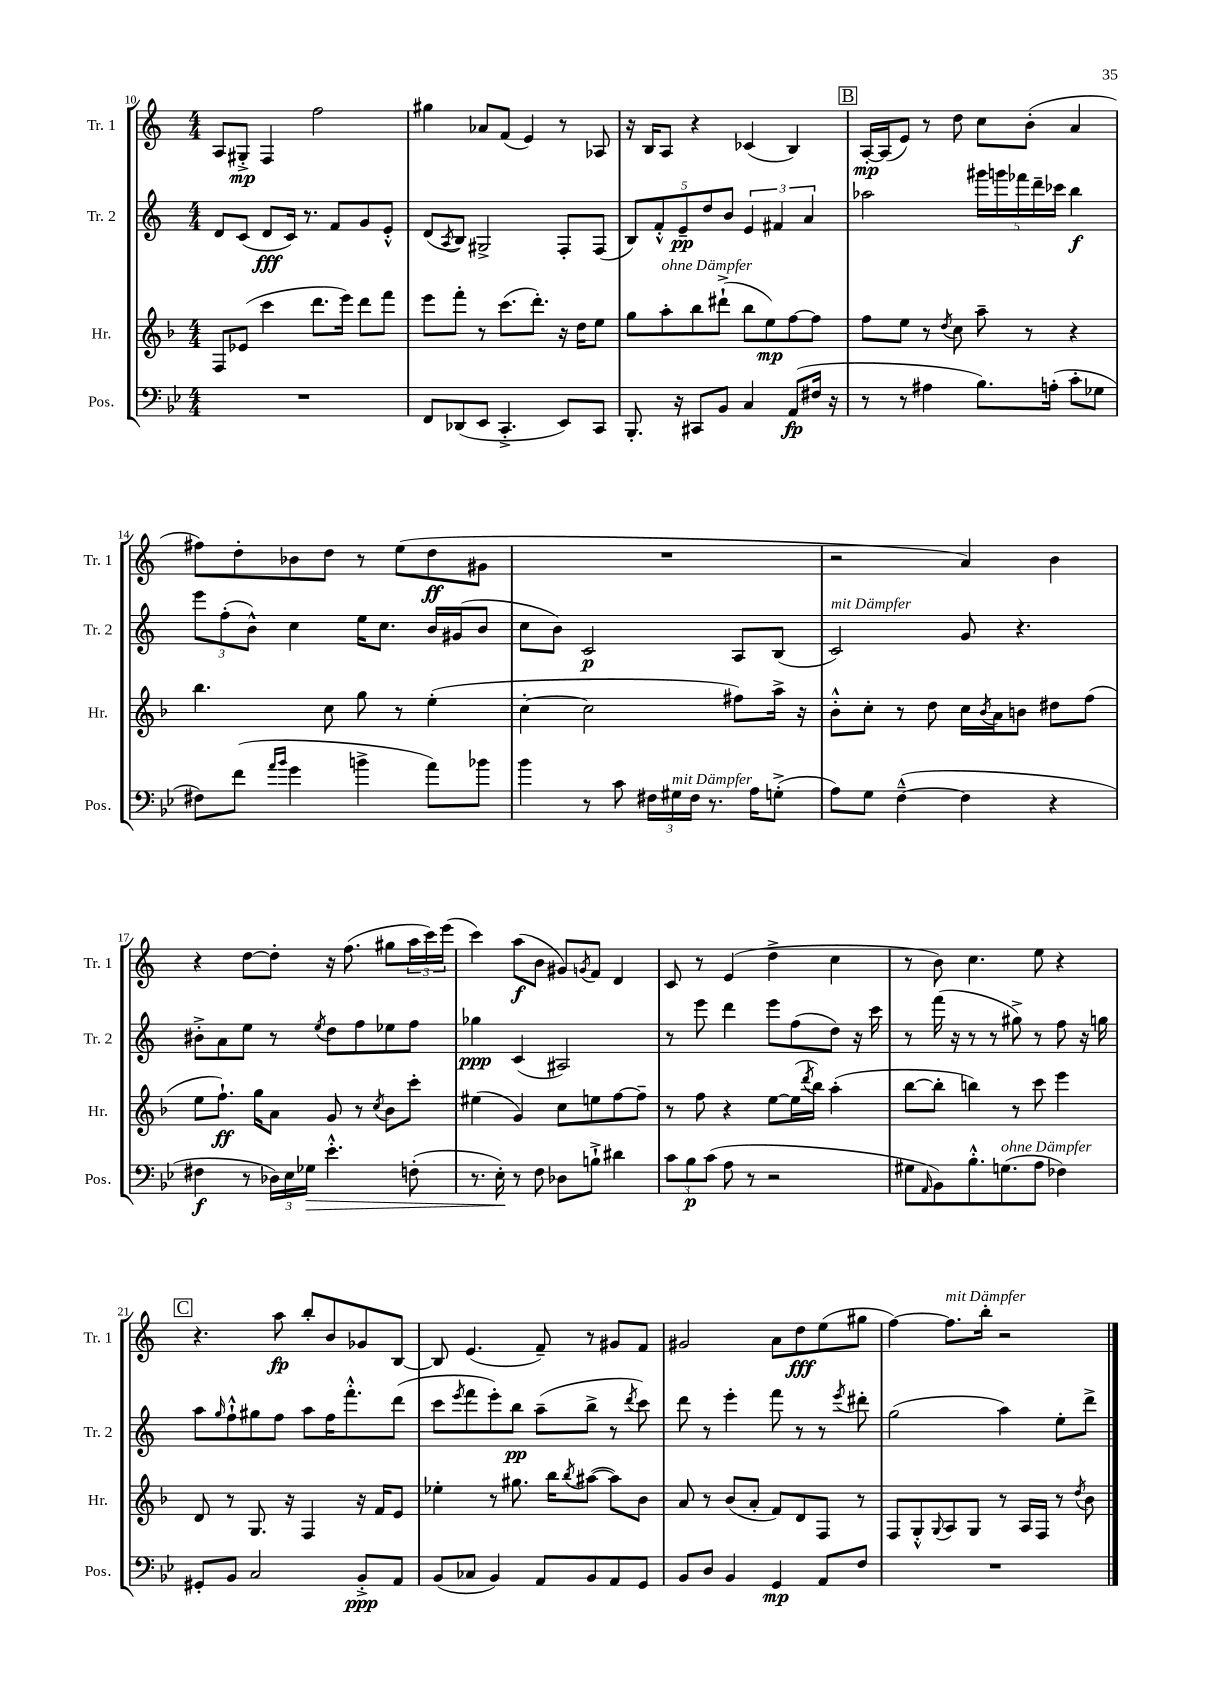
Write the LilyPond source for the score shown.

<<
\new StaffGroup <<
\new Staff = "s0" \with { instrumentName = "Tr. 1" shortInstrumentName = "Tr. 1" } {
    \clef treble \key c \major \numericTimeSignature \time 4/4
    a8 gis8-.->\mp f4 f''2 |
    gis''4 aes'8 f'8( e'4) r8 aes8 |
    r16 b16 a8 r4 ces'4( b4) |
    \mark \markup { \box "B" } a16~-.\mp a16( e'8) r8 d''8 c''8 b'8-.( a'4 |
    fis''8) d''8-. bes'8 d''8 r8 e''8( d''8\ff gis'8 |
    R1 |
    r2 a'4) b'4 |
    r4 d''8~ d''8-. r16 f''8.( gis''8 \tuplet 3/2 { a''16 c'''16) e'''16( } |
    c'''4) a''8\f( b'8 gis'8) \acciaccatura { g'8 } f'8 d'4 |
    c'8 r8 e'4( d''4-> c''4 |
    r8 b'8) c''4. e''8 r4 |
    \mark \markup { \box "C" } r4. a''8\fp b''8-. b'8 ges'8 b8~ |
    b8 e'4.( f'8--) r8 gis'8 f'8 |
    gis'2 a'8 d''8\fff e''8( gis''8 |
    f''4~) f''8.^\markup { \italic "mit Dämpfer" } b''16-. r2 \bar "|." |
}
\new Staff = "s1" \with { instrumentName = "Tr. 2" shortInstrumentName = "Tr. 2" } {
    \clef treble \key c \major \numericTimeSignature \time 4/4
    d'8 c'8( d'8\fff c'16) r8. f'8 g'8 e'8-.-^ |
    d'8( \acciaccatura { a8 } b8) gis2-> f8-. f8( |
    \tuplet 5/4 { b8) f'8-.-^ e'8--\pp d''8 b'8 } \tuplet 3/2 { e'4 fis'4 a'4 } |
    \mark \markup { \box "B" } aes''2 \tuplet 5/4 { gis'''16 g'''16 fes'''16 d'''16-- ces'''16 } b''4\f |
    \tuplet 3/2 { e'''8 f''8-.( b'8-^) } c''4 e''16 c''8. b'16 gis'16( b'8 |
    c''8 b'8) c'2\p a8 b8( |
    c'2^\markup { \italic "mit Dämpfer" }) g'8 r4. |
    bis'8-.-> a'8 e''8 r8 \acciaccatura { e''8 } d''8 f''8 ees''8 f''8 |
    ges''4\ppp c'4( ais2) |
    r8 e'''8 d'''4 e'''8 f''8( d''8) r16 c'''16 |
    r8 f'''16( r16 r8 r8 gis''8->) r8 f''8 r16 g''16 |
    \mark \markup { \box "C" } a''8 \grace { g''16 } f''8-!-^ gis''8 f''8 a''8 f''16 f'''8.-.-^ d'''8( |
    c'''8 \acciaccatura { e'''8 } f'''8 e'''8-.) b''8\pp a''8--( b''8-> r8 \acciaccatura { d'''8 } c'''8) |
    d'''8 r8 e'''4-. f'''8 r8 r8 \acciaccatura { e'''8 } dis'''8-. |
    g''2( a''4) e''8-. d'''8-> \bar "|." |
}
\new Staff = "s2" \with { instrumentName = "Hr." shortInstrumentName = "Hr." } {
    \clef treble \key f \major \numericTimeSignature \time 4/4
    f8 ees'8( c'''4 d'''8. e'''16) d'''8 f'''8 |
    e'''8 f'''8-. r8 c'''8.( d'''8.-.) r16 d''16 e''8 |
    g''8 a''8-.^\markup { \italic "ohne Dämpfer" } bes''8 dis'''8-!->( bes''8 e''8\mp) f''8~ f''8 |
    \mark \markup { \box "B" } f''8 e''8 r8 \acciaccatura { d''8 } c''8 a''8-- r8 r4 |
    bes''4. c''8 g''8 r8 e''4-.( |
    c''4~-. c''2 fis''8) a''16-> r16 |
    bes'8-.-^ c''8-. r8 d''8 c''16 \acciaccatura { bes'8 } a'16 b'8 dis''8 f''8( |
    e''8 f''8.-!\ff) g''16 a'8 g'8 r8 \acciaccatura { c''8 } bes'8 c'''8-. |
    eis''4( g'4) c''8 e''8 f''8~ f''8-- |
    r8 f''8 r4 e''8~ e''16( \acciaccatura { d'''8 } bes''16) a''4-.( |
    bes''8~ bes''8-. b''4) r8 c'''8 e'''4 |
    \mark \markup { \box "C" } d'8 r8 g8. r16 f4 r16 f'16 e'8 |
    ees''4-. r8 gis''8. bes''16 \acciaccatura { bes''8 } ais''8~( ais''8) bes'8 |
    a'8 r8 bes'8( a'8-. f'8) d'8 f8 r8 |
    f8 g8-.-^ \appoggiatura { g8 } a8 g8 r8 a16 f16 r8 \acciaccatura { d''8 } bes'8 \bar "|." |
}
\new Staff = "s3" \with { instrumentName = "Pos." shortInstrumentName = "Pos." } {
    \clef bass \key bes \major \numericTimeSignature \time 4/4
    R1 |
    f,8 des,8( ees,8 c,4.-.-> ees,8) c,8 |
    bes,,8.-. r16 cis,8 bes,8 c4 a,8\fp( fis16 r16 |
    \mark \markup { \box "B" } r8 r8 ais4 bes8.) a16-.( c'8-. ges8 |
    fis8) f'8( \grace { a'16 bes'16 } g'4 b'4-> a'8) bes'8 |
    bes'4 r8 c'8 \tuplet 3/2 { fis16 gis16^\markup { \italic "mit Dämpfer" } fis16 } r8. a16 g8-.->( |
    a8) g8 f4~---^( f4 r4 |
    fis4\f r8 \tuplet 3/2 { des16) ees16 ges16\> } ees'4.-.-^ f8-.( |
    r8. ees16-.\!) r8 f8 des8 b8-!-> dis'4 |
    \tuplet 3/2 { c'8 bes8\p c'8( } a8 r8 r2 |
    gis8 \grace { a,16 } bes,8) bes8.-.-^ g8.^\markup { \italic "ohne Dämpfer" }( a8 fes4) |
    \mark \markup { \box "C" } gis,8-. bes,8 c2 bes,8-.->\ppp a,8 |
    bes,8( ces8 bes,4) a,8 bes,8 a,8 g,8 |
    bes,8 d8 bes,4 g,4\mp a,8 f8 |
    R1 \bar "|." |
}
>>
>>
\layout { \context { \Score currentBarNumber = #10 } }
